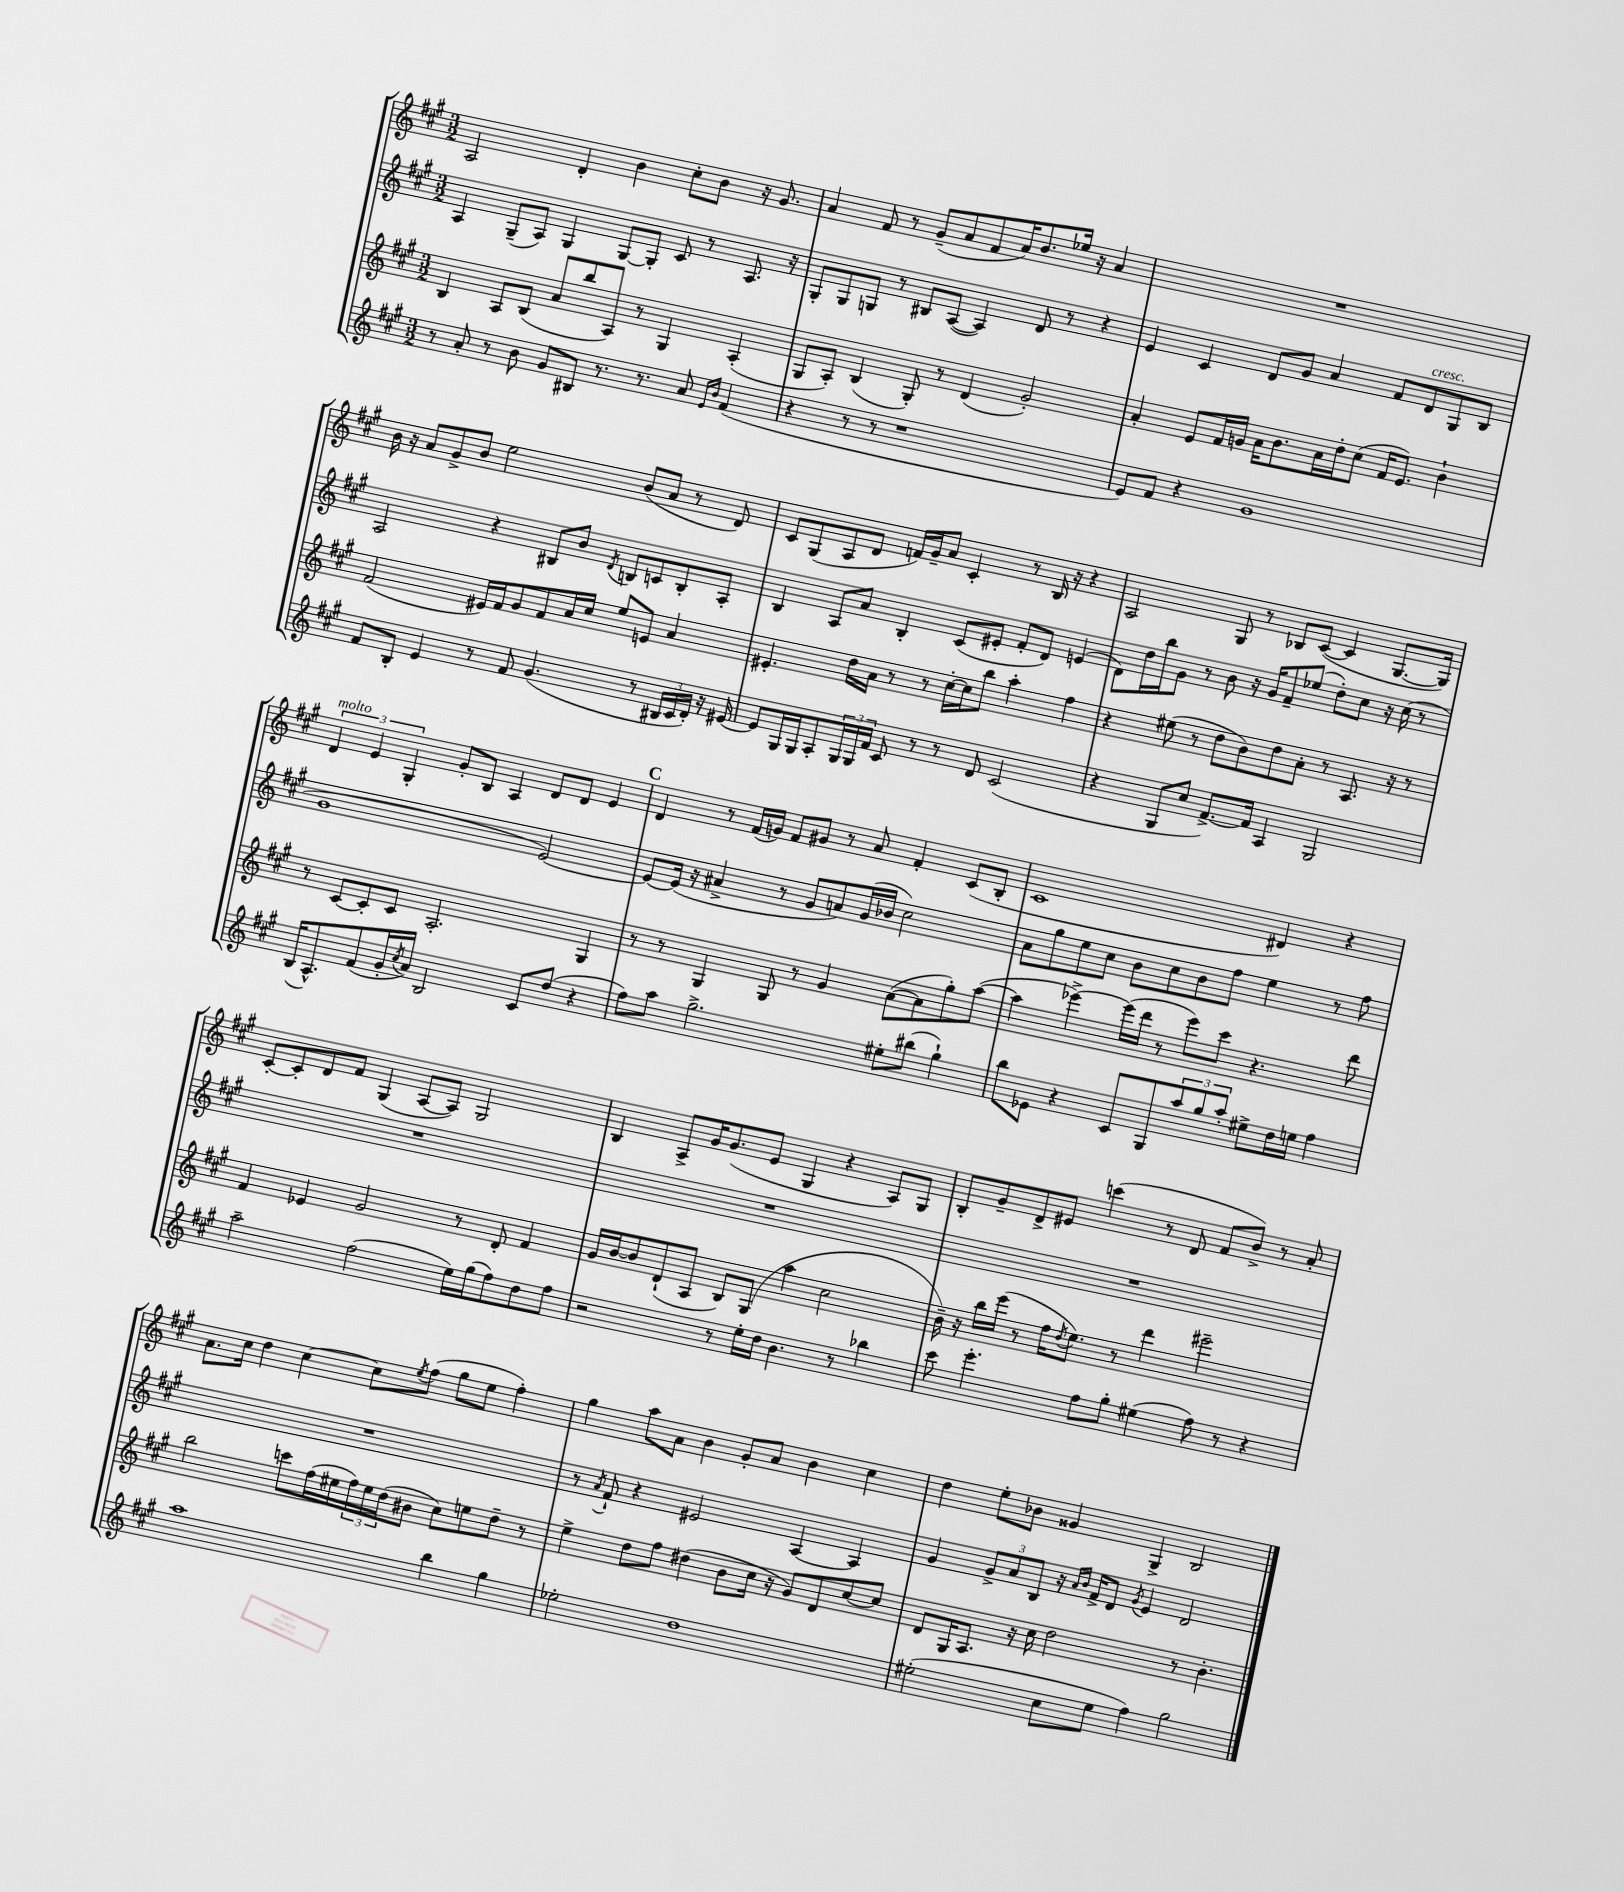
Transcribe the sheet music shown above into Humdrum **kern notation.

**kern	**kern	**kern	**kern
*staff4	*staff3	*staff2	*staff1
*clefG2	*clefG2	*clefG2	*clefG2
*k[f#c#g#]	*k[f#c#g#]	*k[f#c#g#]	*k[f#c#g#]
*M3/2	*M3/2	*M3/2	*M3/2
8r	4B/	4A/	2A/
8a'/	.	.	.
8r	8A/L	(8G#~/L	.
8b\	(8B/J	8A/J)	.
8g#/L	8a/L	4G#/	4d'/
8B#/J	8bb/	.	.
8.r	8A/J)	[8G#/L	4b\
.	8r	8G#'/]J	.
8.r	.	.	.
.	4G#/	8c#/	8cc#'\L
8a/	.	8r	8b\J
16qqe/LL	.	.	.
16qqb/JJ	.	.	.
(4f#/	(4A'/	8.A/	16r
.	.	.	8.g#/
.	.	16r	.
=	=	=	=
4r	8G#/L	8G#'/L	4a/
.	8A'/J)	8G#/	.
8r	(4B/	8G/J	8f#/
8r	.	8r	8r
1r	8G#'/)	8B#/L	(8g#~/L
.	8r	([8A/J	8a/
.	(4d/	4A/])	8f#/
.	.	.	16a/K)
.	.	.	8.b/
.	2g#'/)	8d/	.
.	.	8r	16ee-/Jk
.	.	.	16r
.	.	4r	4a/
=	=	=	=
8e/L)	4a'/	4e/	1.r
8f#/J	.	.	.
4r	8e/L	4c#/	.
.	16f#/L	.	.
.	16g/JJ	.	.
1g#	16a\LK	8d/L	.
.	8.b\	.	.
.	.	8g#/J	.
.	16a\L	4a/	.
.	16dd'\J	.	.
.	(8cc#\J	.	.
.	16f#/LK	8f#/L	.
.	8.e/J)	.	.
.	.	8d/	.
.	4b`\	8G#/	.
.	.	8B/J	.
=	=	=	=
8f#/L	(2f#/	2A/	16b\
.	.	.	16r
8B'/J	.	.	8a/L
4e/	.	.	8g#^/
.	.	.	8b/J
8r	16e#/LL)	4r	2ee\
.	16f#/J	.	.
8f#/	8g#/	.	.
(4.g#/	8f#/	8B#/L	.
.	16a/L	8b/J	.
.	16cc#/JJ	.	.
.	.	8qd/	.
.	8ee/L	8B/L	(8b/L
8r	8e/J	8c/	8a/J
24B#/LL	4a/	8B'/	8r
24c#/	.	.	.
24d'/JJ)	.	.	.
16r	.	8A'/J	8d/)
[16e#/	.	.	.
=	=	=	=
8e#/]L	4.e#'/	4B/	8c#/L
16G#/L	.	.	(8G#/
16G#/J	.	.	.
8A'/	.	8A/L	8A/
24G#/L	16dd\LL	8a/J	8d/J
24G#/	.	.	.
.	16a\JJ	.	.
24f#/JJ	.	.	.
8c#/	8r	4B'/	16f/LL)
.	.	.	16g#~/J
8r	8r	.	8a/J
8r	[16cc#'\LL	(8c#/L	4c#'/
.	16cc#\]J	.	.
8d/	8bb\J	8e#'/J	.
(2c#/	4aa'\	8f#'/L	8r
.	.	8d/J)	16B/
.	.	.	16r
.	4ff#\	(4e/	4r
=	=	=	=
4r	4r	8d\L)	2A/
.	.	16dd\L	.
.	.	16bb\J	.
8G#/L	(8ee#\	8g#\J	.
8cc#/J	8r	8r	.
[8.f#^/L)	8dd\L	8b\	8G#/
.	8b\)	16r	8r
16f#/]Jk	.	16g#/LK	.
4A/	8dd\	8f#~/	8B-/L
.	8a'\J	(8ee-/J	([8c#/J
2G#/	8r	8dd'\L)	4c#/]
.	8.A/	8cc#\J	.
.	.	16r	[8.G#/L
.	16r	(16cc#\	.
.	8r	8r	.
.	.	.	16G#/]Jk)
=	=	=	=
(16B/LK	8r	1g#	6d/
8.A^^/)	.	.	.
.	[8c#/L	.	.
.	.	.	6e/
(8f#/	8c#'/]	.	.
.	.	.	6G#'/
16g#'/L	8c#/J	.	.
8qcc#/	.	.	.
16a/JJ)	.	.	.
2B/	2.A'/	.	8g#'/L
.	.	.	8B/J
.	.	.	4A/
8c#/L	.	[2e/)	8d/L
(8dd/J	.	.	8d/J
4r	4G#/	.	4e/
=	=	=	=
8ff#\L)	8r	8e/_L	4d/
8aa\J	8r	(16e/]Jk	.
.	.	16r	.
2.gg#^\	4G#/	4a#^/	8r
.	.	.	(16f#/LL
.	.	.	16g/JJ)
.	8G#/	8r	8f#/L
.	8r	8g#/L	8g#/J
.	4g#/	8a/)	8r
.	.	(16g#/L	8a/
.	.	16b-/JJ	.
8ee#'\L	([8a\L	2cc#\)	4f#'/
(8bb#\J	8a\]	.	.
4gg#`\)	8gg#'\)	.	(8c#/L
.	([8aa\J	.	8B'/J
=	=	=	=
8bb\L	4aa\]	8a\L	1c#
8e-\J	.	8gg#\	.
4r	[4eee-^\)	8ee\	.
.	.	8cc#\J	.
8c#/L	(16eee-\]LL	8b\L	.
.	16ddd\JJ	.	.
8G#/	8r	8cc#\	.
12aa/	8eee-\L)	8b\	.
12gg#/	.	.	.
.	8ccc#\J	8ff#\J	.
12aa'/J	.	.	.
8ee#^\L	4.r	4ee\	4d#/)
16dd\L	.	.	.
16ee\JJ	.	.	.
4ff#\	.	8r	4r
.	8ddd\	8ff#\	.
=	=	=	=
2aa~\	4f#/	1.r	[8c#'/L
.	.	.	8c#'/]
.	4e-/	.	8d/
.	.	.	8f#/J
(2ff#\	2g#/	.	(4G#/
.	.	.	[8A/L
.	.	.	8A/]J)
16ee\LL)	8r	.	2G#/
(16gg#\J	.	.	.
8ff#\)	8d'/	.	.
8dd\	4f#/	.	.
8ff#\J	.	.	.
=	=	=	=
2r	16g#/LL	1.r	4B/
.	[16b/J	.	.
.	8b/]	.	.
.	(8d`/	.	8A^/L
.	8A/J	.	16g#/K
.	.	.	(8.g#/
8r	8B/L)	.	.
16ee'\LL	(8G#/J	.	8e/J
16dd\JJ	.	.	.
4.b\	4aa\	.	4G#/
.	2cc#\	.	4r
8r	.	.	.
4bb-\	.	.	8A/L)
.	.	.	8G#/J
=	=	=	=
8ccc#\	16b~\)	1.r	8B'/L
.	16r	.	.
4.eee'\	16bb\LL	.	8g#~/
.	(16eee\JJ	.	.
.	8r	.	8d^/
.	16ff#\LK	.	8e#/J
.	8qdd/	.	.
.	8.ee\J)	.	.
8ff#\L	.	.	(4ccc\
8gg#'\J	8r	.	.
(4ee#\	4ddd\	.	8r
.	.	.	8d/
8ff#\)	2eee#~\	.	8f#/L
8r	.	.	8b^/J)
4r	.	.	8r
.	.	.	8a'/
=	=	=	=
1aa	2bb\	1.r	8.a\L
.	.	.	16cc#\Jk
.	.	.	4dd\
.	8ccc\L	.	[4cc#\
.	(16ff#\L	.	.
.	16ee#\	.	.
.	24ff#\)	.	8cc#\]L
.	24ee#\	.	.
.	(24dd\J	.	.
.	.	.	8qee/
.	8b#\J	.	(8ff#\J
4bb\	8cc#\L)	.	8gg#\L
.	8ee\	.	8ee\J
4gg#\	8dd~\J	.	4ff#'\)
.	8r	.	.
=	=	=	=
2ee-'\	4ee^\	8r	4gg#\
.	.	8qa/	.
.	.	8f#`/	.
.	8dd\L	4r	8aa\L
.	8ff#\J	.	8a\J
1dd	(4dd#\	2e#/	4b\
.	8b\L	.	8g#'/L
.	16cc#\Jk	.	8a/J
.	16r	.	.
.	8g#/L)	[4A/	4b\
.	8d/	.	.
.	[8cc#/	4A/]	4cc#\
.	8cc#/]J	.	.
=	=	=	=
(2ee#'\	8d/L	4g#/	4dd\
.	16G#/K	.	.
.	8.A/J	.	.
.	.	12g#^/L	8ee'\L
.	.	12a/	.
.	16r	.	8b-\J
.	.	12B/J	.
.	16cc#\	.	.
8cc#\L	2dd\	16r	4g##/
.	.	16qqa/LL	.
.	.	16qqb/JJ	.
.	.	16f#^/LK	.
8ee#\J	.	8d/J	.
.	.	8qg#/	.
4ff#\)	.	4e/	4G#^/
2gg#\	8r	2d/	2B/
.	4.b'\	.	.
==	==	==	==
*-	*-	*-	*-
